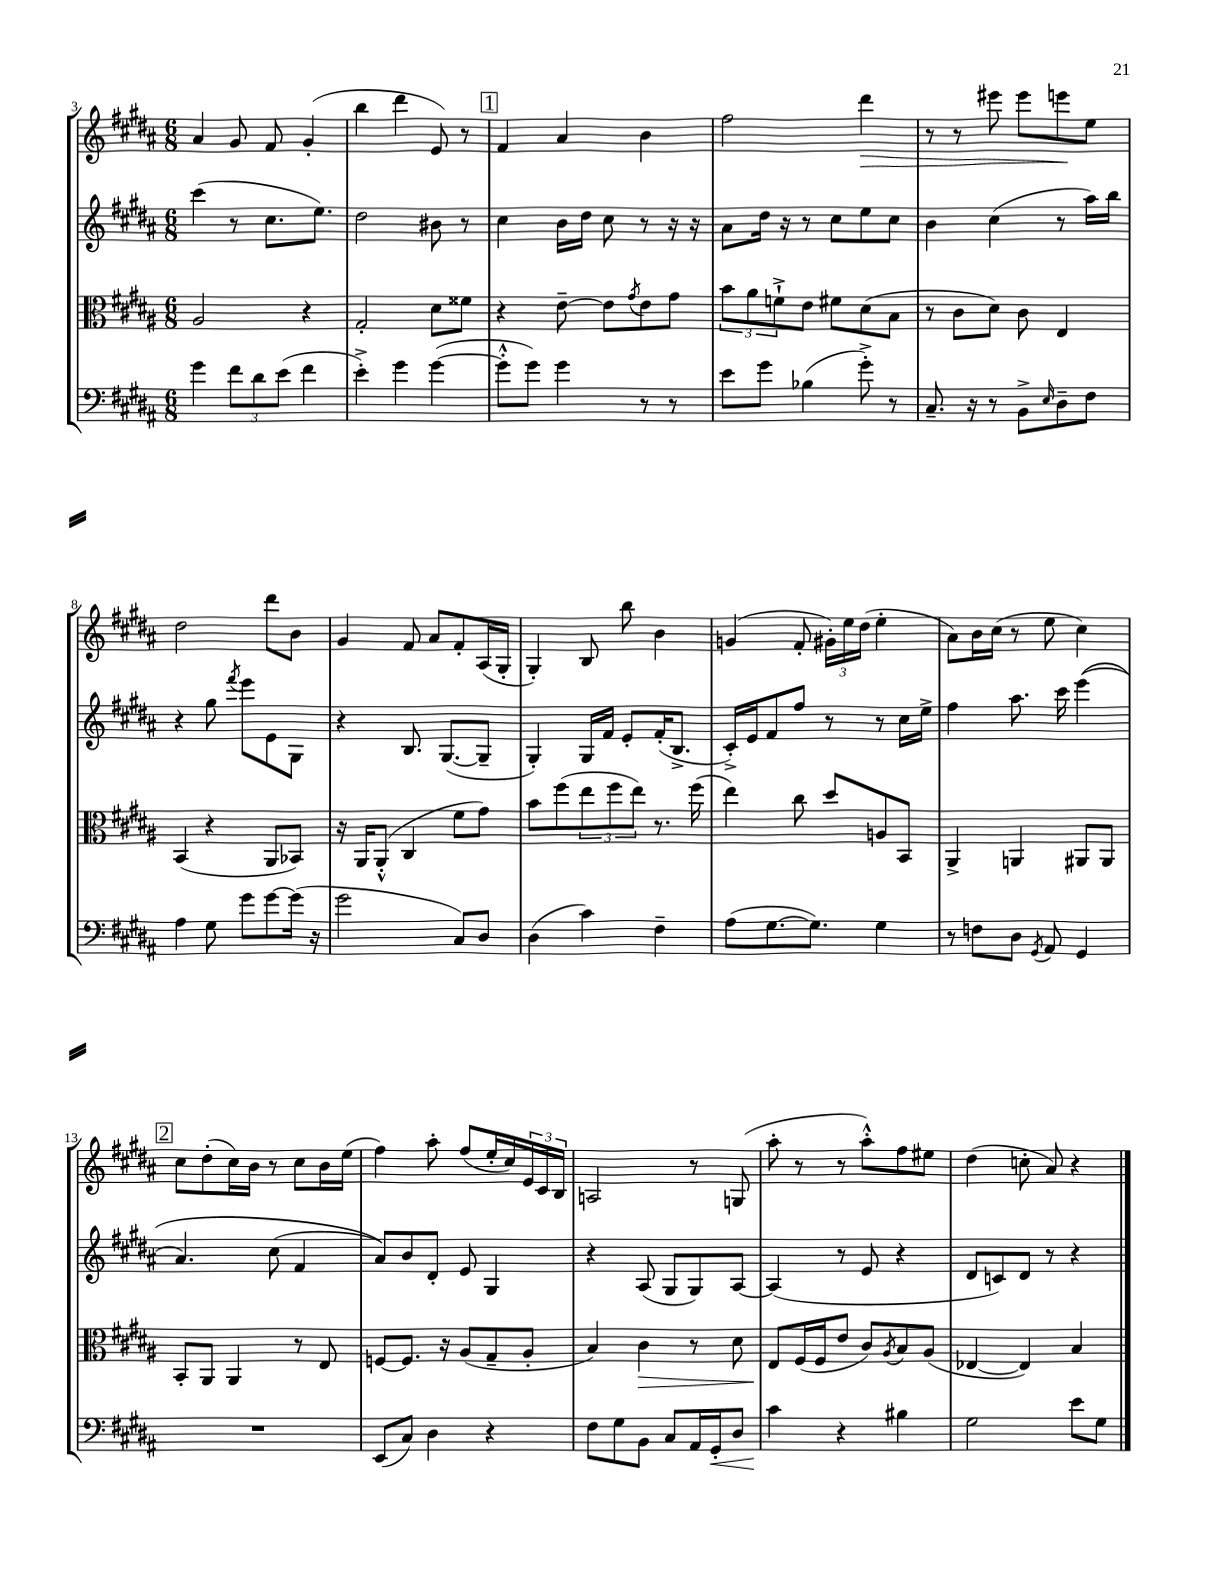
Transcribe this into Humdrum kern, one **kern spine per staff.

**kern	**kern	**kern	**kern
*staff4	*staff3	*staff2	*staff1
*clefF4	*clefC3	*clefG2	*clefG2
*k[f#c#g#d#a#]	*k[f#c#g#d#a#]	*k[f#c#g#d#a#]	*k[f#c#g#d#a#]
*M6/8	*M6/8	*M6/8	*M6/8
4g#\	2A#/	(4ccc#\	4a#/
12f#\L	.	8r	8g#/
12d#\	.	.	.
.	.	8.cc#\L	8f#/
(12e\J	.	.	.
4f#\	4r	.	(4g#'/
.	.	8.ee\J)	.
=	=	=	=
4e'^\)	2G#'/	2dd#\	4bb\
4g#\	.	.	4ddd#\
([4g#\	8d#\L	8b#\	8e/)
.	8f##\J	8r	8r
=	=	=	=
8g#'^^\]L	4r	4cc#\	4f#/
8g#\J)	.	.	.
4g#\	[8e~\	16b\LL	4a#/
.	.	16dd#\JJ	.
.	8e\]L	8cc#\	.
.	8qg#/	.	.
8r	8e\	8r	4b\
8r	8g#\J	16r	.
.	.	16r	.
=	=	=	=
8e\L	12b\L	8a#\L	2ff#\
.	12a#\	.	.
8g#\J	.	16dd#\Jk	.
.	12f`^\	.	.
.	.	16r	.
(4B-\	8e\J	8r	.
.	8f#\L	8cc#\L	.
8g#'^\)	(8d#\	8ee\	4ddd#\
8r	8B\J	8cc#\J	.
=	=	=	=
8.C#~/	8r	4b\	8r
.	8c#\L	.	8r
16r	.	.	.
8r	8d#\J)	(4cc#\	8eee#\
8BB^\L	8c#\	.	8eee#\L
16qqE/	.	.	.
8D#~\	4E/	8r	8eee\
8F#\J	.	16aa#\LL)	8ee\J
.	.	16bb\JJ	.
=	=	=	=
4A#\	(4BB/	4r	2dd#\
8G#\	4r	8gg#\	.
.	.	8qfff#/	.
8g#\L	.	8eee\L	.
[8g#\	8AA#/L	8e\	8ddd#\L
(16g#\]Jk	8BB-/J)	8G#\J	8b\J
16r	.	.	.
=	=	=	=
2g#\	16r	4r	4g#/
.	16AA#/LK	.	.
.	(8AA#'^^/J	.	.
.	4C#/	8.B/	8f#/
.	.	.	8a#/L
.	.	([8.G#/L	.
8C#/L)	8f#\L	.	8f#'/
8D#/J	8g#\J)	8G#~/]J	(16A#/L
.	.	.	16G#'/JJ
=	=	=	=
(4D#\	8b\L	4G#'/)	4G#'/)
.	(8ff#\	.	.
4c#\)	12ee\	16G#/LL	8B/
.	.	16f#/JJ	.
.	12ff#\	.	.
.	.	8e'/L	8bb\
.	12ee\J)	.	.
4F#~\	8.r	(16f#'/K	4b\
.	.	8.B^/J	.
.	(16ff#\	.	.
=	=	=	=
(8A#\L	4ee\)	16c#'^/LL)	(4g/
.	.	16e/J	.
[8.G#\	.	8f#/	.
.	8cc#\	8ff#/J	8f#'/
8.G#\]J)	.	.	.
.	8dd#/L	8r	24g#'\LL)
.	.	.	24ee\
.	.	.	(24dd#\JJ
4G#\	8A/	8r	4ee'\
.	8BB/J	16cc#\LL	.
.	.	16ee^\JJ	.
=	=	=	=
8r	4AA#^/	4ff#\	8a#\L)
8F\L	.	.	16b\L
.	.	.	(16cc#\JJ
8D#\J	4AA/	8.aa#\	8r
8qGG#/	.	.	.
8AA#/	.	.	8ee\
.	.	16ccc#\	.
4GG#/	8AA#/L	&((4eee\	4cc#\)
.	8AA#/J	.	.
=	=	=	=
2.r	8BB'/L	4.a#/)	8cc#\L
.	8AA#/J	.	(8dd#'\
.	4AA#/	.	16cc#\L)
.	.	.	16b\JJ
.	.	(8cc#\	8r
.	8r	4f#/	8cc#\L
.	8E/	.	16b\L
.	.	.	(16ee\JJ
=	=	=	=
(8EE/L	[8F/L	8a#/L)&)	4ff#\)
8C#/J)	8.F/]J	8b/	.
4D#\	.	8d#'/J	8aa#'\
.	16r	.	.
.	(8A#/L	8e/	(8ff#/L
4r	8G#~/	4G#/	16ee'/L
.	.	.	16cc#/)
.	8A#'/J	.	24e/
.	.	.	24c#/
.	.	.	24B/JJ
=	=	=	=
8F#\L	4B/)	4r	2A/
8G#\	.	.	.
8BB\J	4c#\	(8A#/	.
8C#/L	.	8G#/L	.
16AA#/L	8r	8G#/)	8r
16GG#'/J	.	.	.
8D#/J	8d#\	[8A#/J	(8G/
=	=	=	=
4c#\	8E/L	(4A#/]	8aa#'\
.	(16F#/L	.	8r
.	16F#/J	.	.
4r	8e/J	8r	8r
.	8c#/L)	8e/	8aa#'^^\L)
.	8qA#/	.	.
4B#\	8B/	4r	8ff#\
.	(8A#/J	.	8ee#\J
=	=	=	=
2G#\	[4E-/	8d#/L	(4dd#\
.	.	8c/)	.
.	4E-/])	8d#/J	8cc'\
.	.	8r	8a#/)
8e\L	4B/	4r	4r
8G#\J	.	.	.
==	==	==	==
*-	*-	*-	*-
